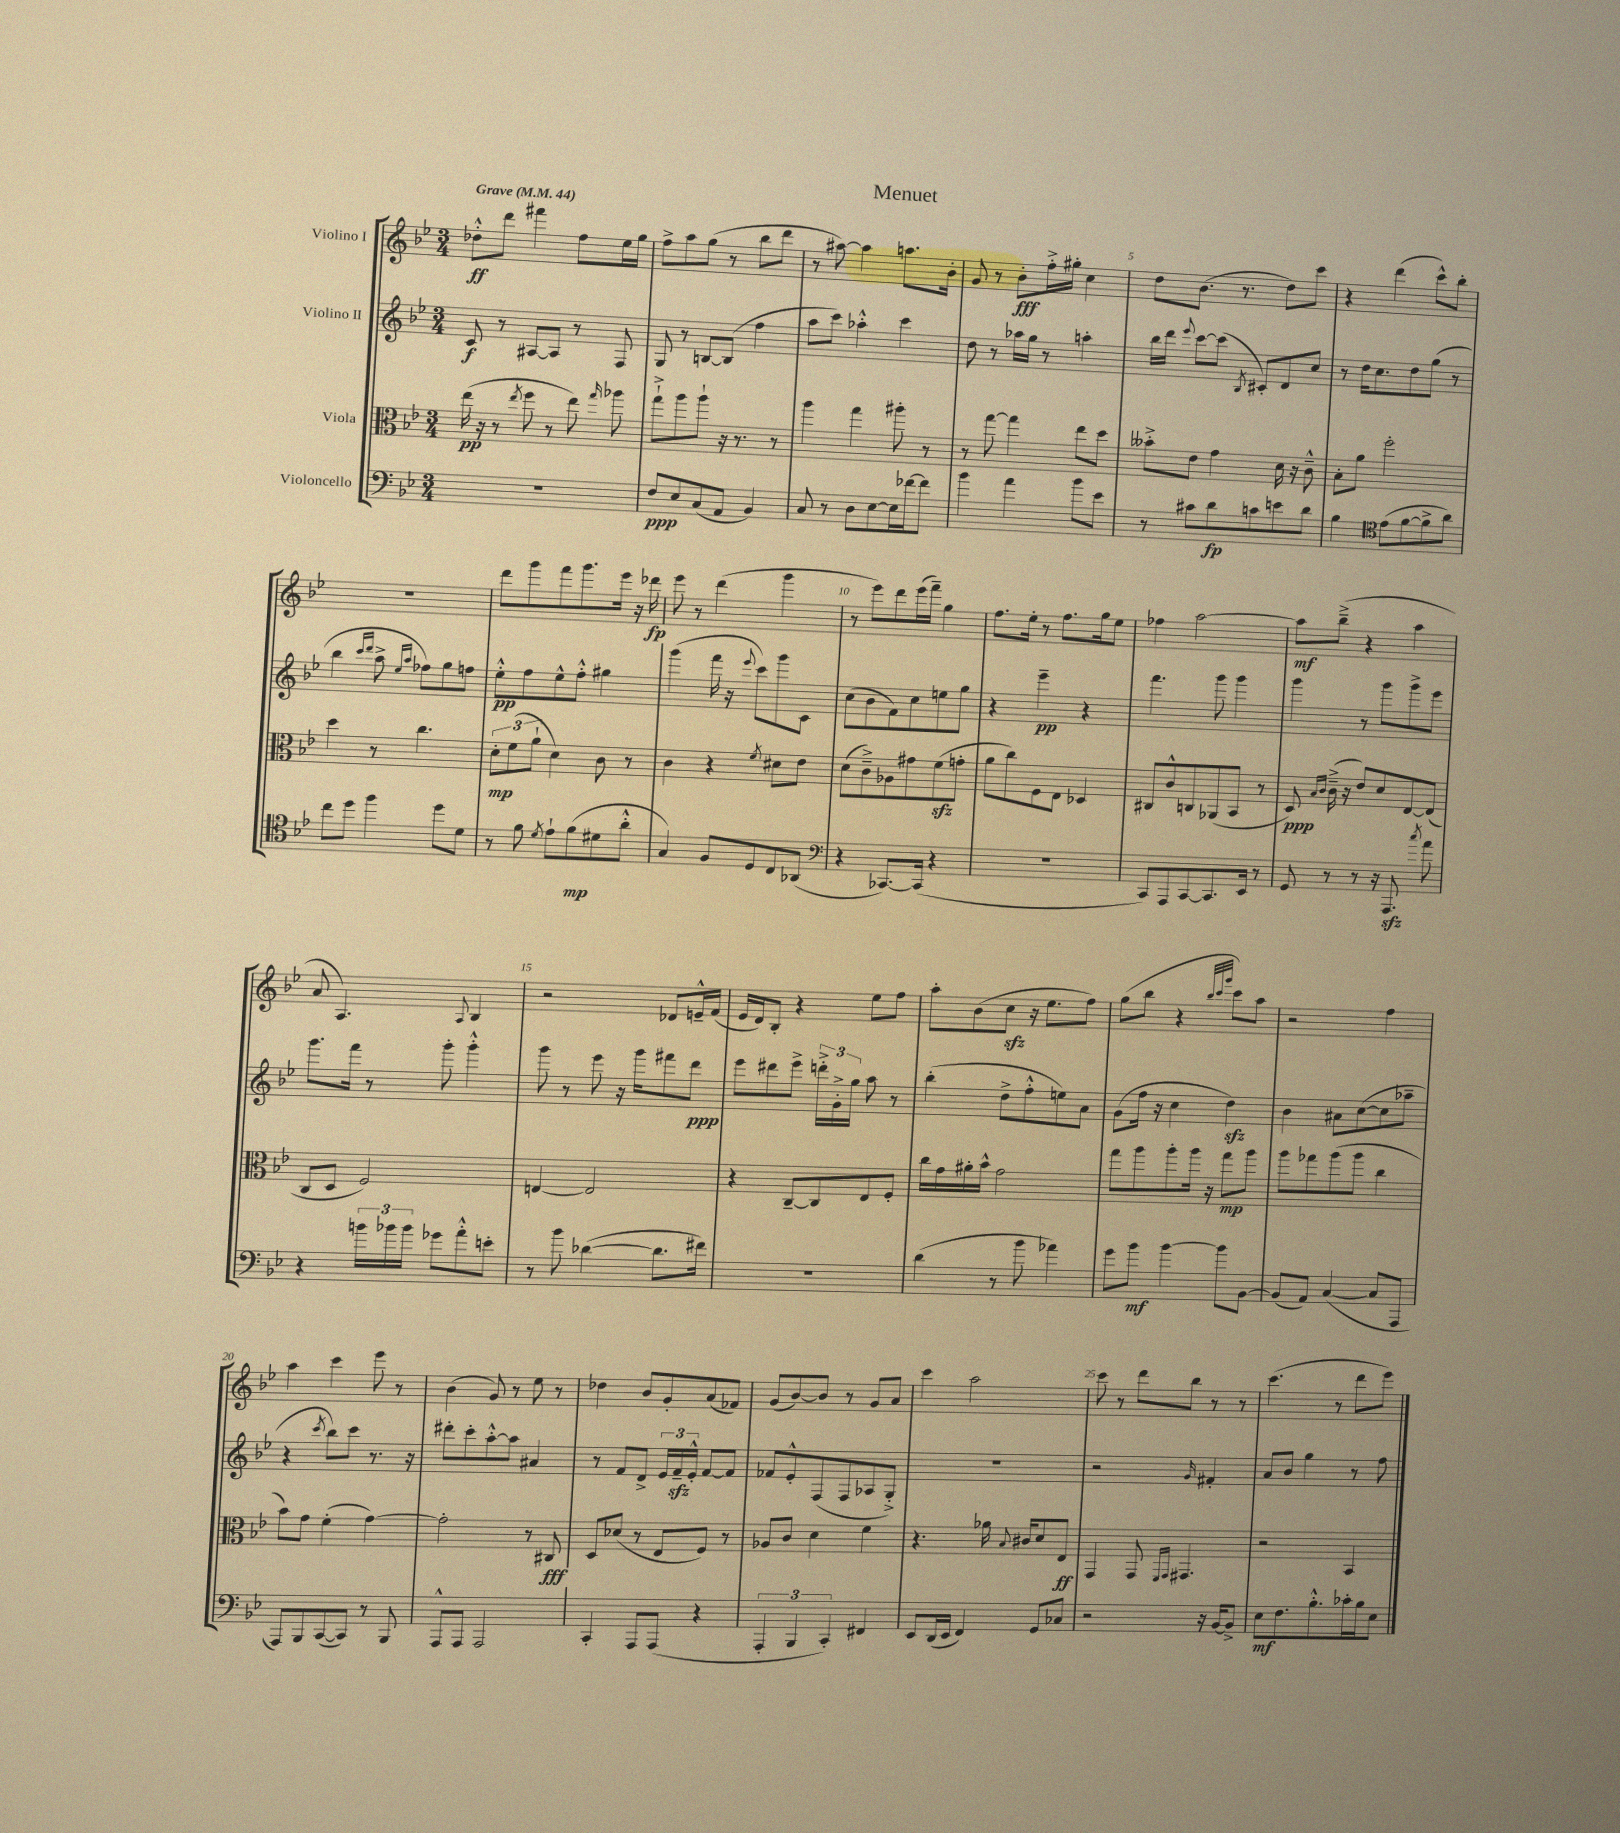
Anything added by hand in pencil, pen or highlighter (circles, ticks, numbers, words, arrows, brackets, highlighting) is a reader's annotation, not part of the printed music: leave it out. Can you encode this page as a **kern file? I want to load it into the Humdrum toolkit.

**kern	**kern	**kern	**kern
*staff4	*staff3	*staff2	*staff1
*clefF4	*clefC3	*clefG2	*clefG2
*k[b-e-]	*k[b-e-]	*k[b-e-]	*k[b-e-]
*M3/4	*M3/4	*M3/4	*M3/4
*MM44	*MM44	*MM44	*MM44
2.r	(16ee-	8c	8dd-'^^
.	16r	.	.
.	8r	8r	8ddd
.	8qee-	.	.
.	8ff	[8A#	4fff#
.	8r	8A#]	.
.	8ee-)	8r	8ff
.	16qqgg	.	.
.	8aa-	8F	16ee-
.	.	.	16gg
=	=	=	=
8F	8gg`^	8G	8ff^
8E-	8aa	8r	8aa
(8C	8aa`	[8B	(8gg
8AA	16r	(8B]	8r
.	8.r	.	.
4BB-)	.	4ff	8bb-
.	8r	.	8ddd
=	=	=	=
8C	4aa	8aa	8r
8r	.	8ccc)	[8aa#)
8D	4gg	4aa-'^^	4aa#]
[8E-	.	.	.
16E-]	8aa#'	4ccc	8.aa
[16f-	.	.	.
8f-]	8r	.	.
.	.	.	16b-'
=	=	=	=
4b-	8r	8dd	8g
.	[8gg	8r	8r
4a	4gg]	16aa-	8b-'
.	.	16gg	.
.	.	8r	16ff'^
.	.	.	16gg#'
8b-	8ee-	4aa'	4cc
8e-	8dd	.	.
=	=	=	=
8r	8b--'^	16bb-	8dd
.	.	16ddd	.
.	.	8qqeee-	.
8c#	8e-	[8ccc	(8.b-
8d	4g	(8ccc]	.
.	.	.	8.r
.	.	8qB-	.
8c	.	8c#')	.
8e	16d	8d	8dd)
.	16r	.	.
8d	8c~^^	8cc	8ccc
=	=	=	=
4B-	8B-'	8r	4r
.	8a	16dd	.
.	.	8.cc	.
*clefC4	*	*	*
(8e-	2ff'	.	(4ddd
[8f	.	8dd	.
8f^]	.	(8gg	8ccc^^)
8a)	.	8r	8bb-'
=	=	=	=
8cc	4dd	4bb-	2.r
8dd	.	.	.
.	.	16qqccc	.
.	.	16qqddd	.
4ff	8r	8aa^	.
.	.	16qqee-	.
.	.	16qqaa	.
.	4.cc	8ff-)	.
8dd	.	8gg	.
8d	.	8ff	.
=	=	=	=
8r	12d'	8ee-'^^	8ddd
.	(12f	.	.
8f	.	8ff	8ggg
.	12a`	.	.
8qd	.	.	.
8e-`	4d)	8ee-^^	8fff
(8f	.	8ff'^^	8.ggg
8d#	8c	4gg#	.
.	.	.	16eee-
8a'^^	8r	.	16r
.	.	.	16ddd-
=	=	=	=
4G)	4c	(4ggg	8eee-
.	.	.	8r
8F	4r	16fff	(4ddd
.	.	16r	.
.	.	8qqeee-	.
8D	.	8ccc)	.
.	8qf	.	.
8C	8d#	8ggg	4ggg
(8AA-	8e-	8c	.
=	=	=	=
*clefF4	*	*	*
4r	(8d	(8cc	8r
.	8c~^)	8b-	8eee-)
[8.CC-)	8A-	8f)	8ddd
.	8g#	8cc	(16eee-
(16CC-]	.	.	16fff~)
4r	(8f	8ee	4gg
.	8g'	8gg	.
=	=	=	=
2.r	8a	4r	8.ff
.	8cc)	.	.
.	.	.	16ee-'
.	8F	4eee-~	8r
.	8E-	.	8.ff
.	4D-	4r	.
.	.	.	16gg
.	.	.	8ee-
=	=	=	=
8CC)	8C#	4.fff	4ff-
8AAA	8c^^	.	.
[8CC	8C	.	[2aa
8.CC]	(8AA-	8ggg	.
.	8BB-	4ggg	.
16EE-	.	.	.
8r	8r	.	.
=	=	=	=
8GG	8D)	4ggg	8aa]
.	16qqB-	.	.
.	16qqc	.	.
8r	(16c~^	.	(8bb-~^
.	16r	.	.
8r	8e-)	8r	4r
16r	8d	8ggg	.
8.AAA	.	.	.
.	[8E-	8ggg^	4aa
8qcc	.	.	.
8a	(8E-]	8eee-	.
=	=	=	=
4r	8C	8.ggg	8a
.	8D	.	4.A)
.	.	16fff	.
24b	2F)	8r	.
24b-	.	.	.
24b-	.	.	.
8g-	.	8ggg'	.
.	.	.	8qqA
8a'^^	.	4ggg'^^	4B-
8e'	.	.	.
=	=	=	=
8r	[4E	8ggg	2r
8b-	.	8r	.
([4d-	2E]	8eee-	.
.	.	16r	.
.	.	16ggg	.
8.d-]	.	8fff#	8d-
.	.	8ddd	16e~^^
16f#)	.	.	(16f
=	=	=	=
2.r	4r	8eee-	16e-
.	.	.	16d)
.	.	8ddd#	8B-'
.	[8C~	8eee-^	4r
.	8C]	24ddd'^	.
.	.	24g'^	.
.	.	24gg	.
.	8E-	8aa	8ee-
.	8F'	8r	8ff
=	=	=	=
(4d	16cc	(4bb-'	8aa'
.	16g	.	.
.	16a#'	.	(8b-
.	16b-^^	.	.
8r	2g	8dd^	8cc
8b-	.	8ff'^^	16r
.	.	.	8.ee-
4a-)	.	8ee)	.
.	.	8a	8ff)
=	=	=	=
8g	8gg	(8g	(8gg
8b-	8aa	16ff	8bb-
.	.	16r	.
[4b-	8aa'	4cc	4r
.	16aa	.	.
.	16r	.	.
.	.	.	32qqbb-
.	.	.	32qqccc
.	.	.	32qqggg
8b-]	8gg	4dd)	8ccc)
[8BB-	8aa	.	8aa
=	=	=	=
(8BB-]	8aa	4b-	2r
8AA)	8gg-	.	.
([4C	(8aa	8a#	.
.	8aa	([8cc	.
8C]	4cc	8cc]	4ff
8AAA	.	8aa-~	.
=	=	=	=
8AAA)	8b-)	4r	4aa
8BBB-	8g	.	.
.	.	8qccc	.
([8CC	(4f'	8bb-)	4ccc
8CC])	.	8ccc	.
8r	[4g)	8.r	8eee-
8BBB-	.	.	8r
.	.	16r	.
=	=	=	=
8AAA^^	2g']	8ddd#'	(4b-
8AAA	.	8ccc'	.
2AAA	.	[8aa'^^	8g)
.	.	8aa]	8r
.	8r	4a#	8ee-
.	8C#	.	8r
=	=	=	=
4CC'	8D	8r	4dd-
.	(8d-	8f	.
8AAA	8r	8d^	8b-
(8AAA	8E-	24e-	8g'
.	.	24f~	.
.	.	24e-'^^	.
4r	8F)	[8f	(8a
.	8r	8f]	8f-)
=	=	=	=
6AAA'	8A-	8f-	(8g
.	8c	8e-'^^	[8b-)
6BBB-	.	.	.
.	4d	(8F	8b-]
6CC')	.	.	.
.	.	8F	8r
4FF#	4f	8A-	8g
.	.	8G'^)	8a
=	=	=	=
8EE-	4.r	2.r	4ccc
(16DD	.	.	.
16EE-	.	.	.
4FF)	.	.	2aa
.	16a-	.	.
.	8qqB-	.	.
.	16c#	.	.
8GG	8d	.	.
8C-	8E-	.	.
=	=	=	=
2r	4GG	2r	8ccc
.	.	.	8r
.	8GG	.	8ddd
.	16qqFF	.	.
.	16qqGG	.	.
.	4.GG#	.	8bb-
.	.	16qqg	.
16r	.	4f#'	8r
[16BB-	.	.	.
8BB-^]	.	.	8r
=	=	=	=
8E-	2r	8a	(4.ccc
8.F	.	8b-	.
.	.	4gg	.
8.B-'^^	.	.	.
.	.	.	8r
16c-'	4BB-	8r	8ddd
16B-	.	.	.
8E-	.	8ff	8eee-)
==	==	==	==
*-	*-	*-	*-
